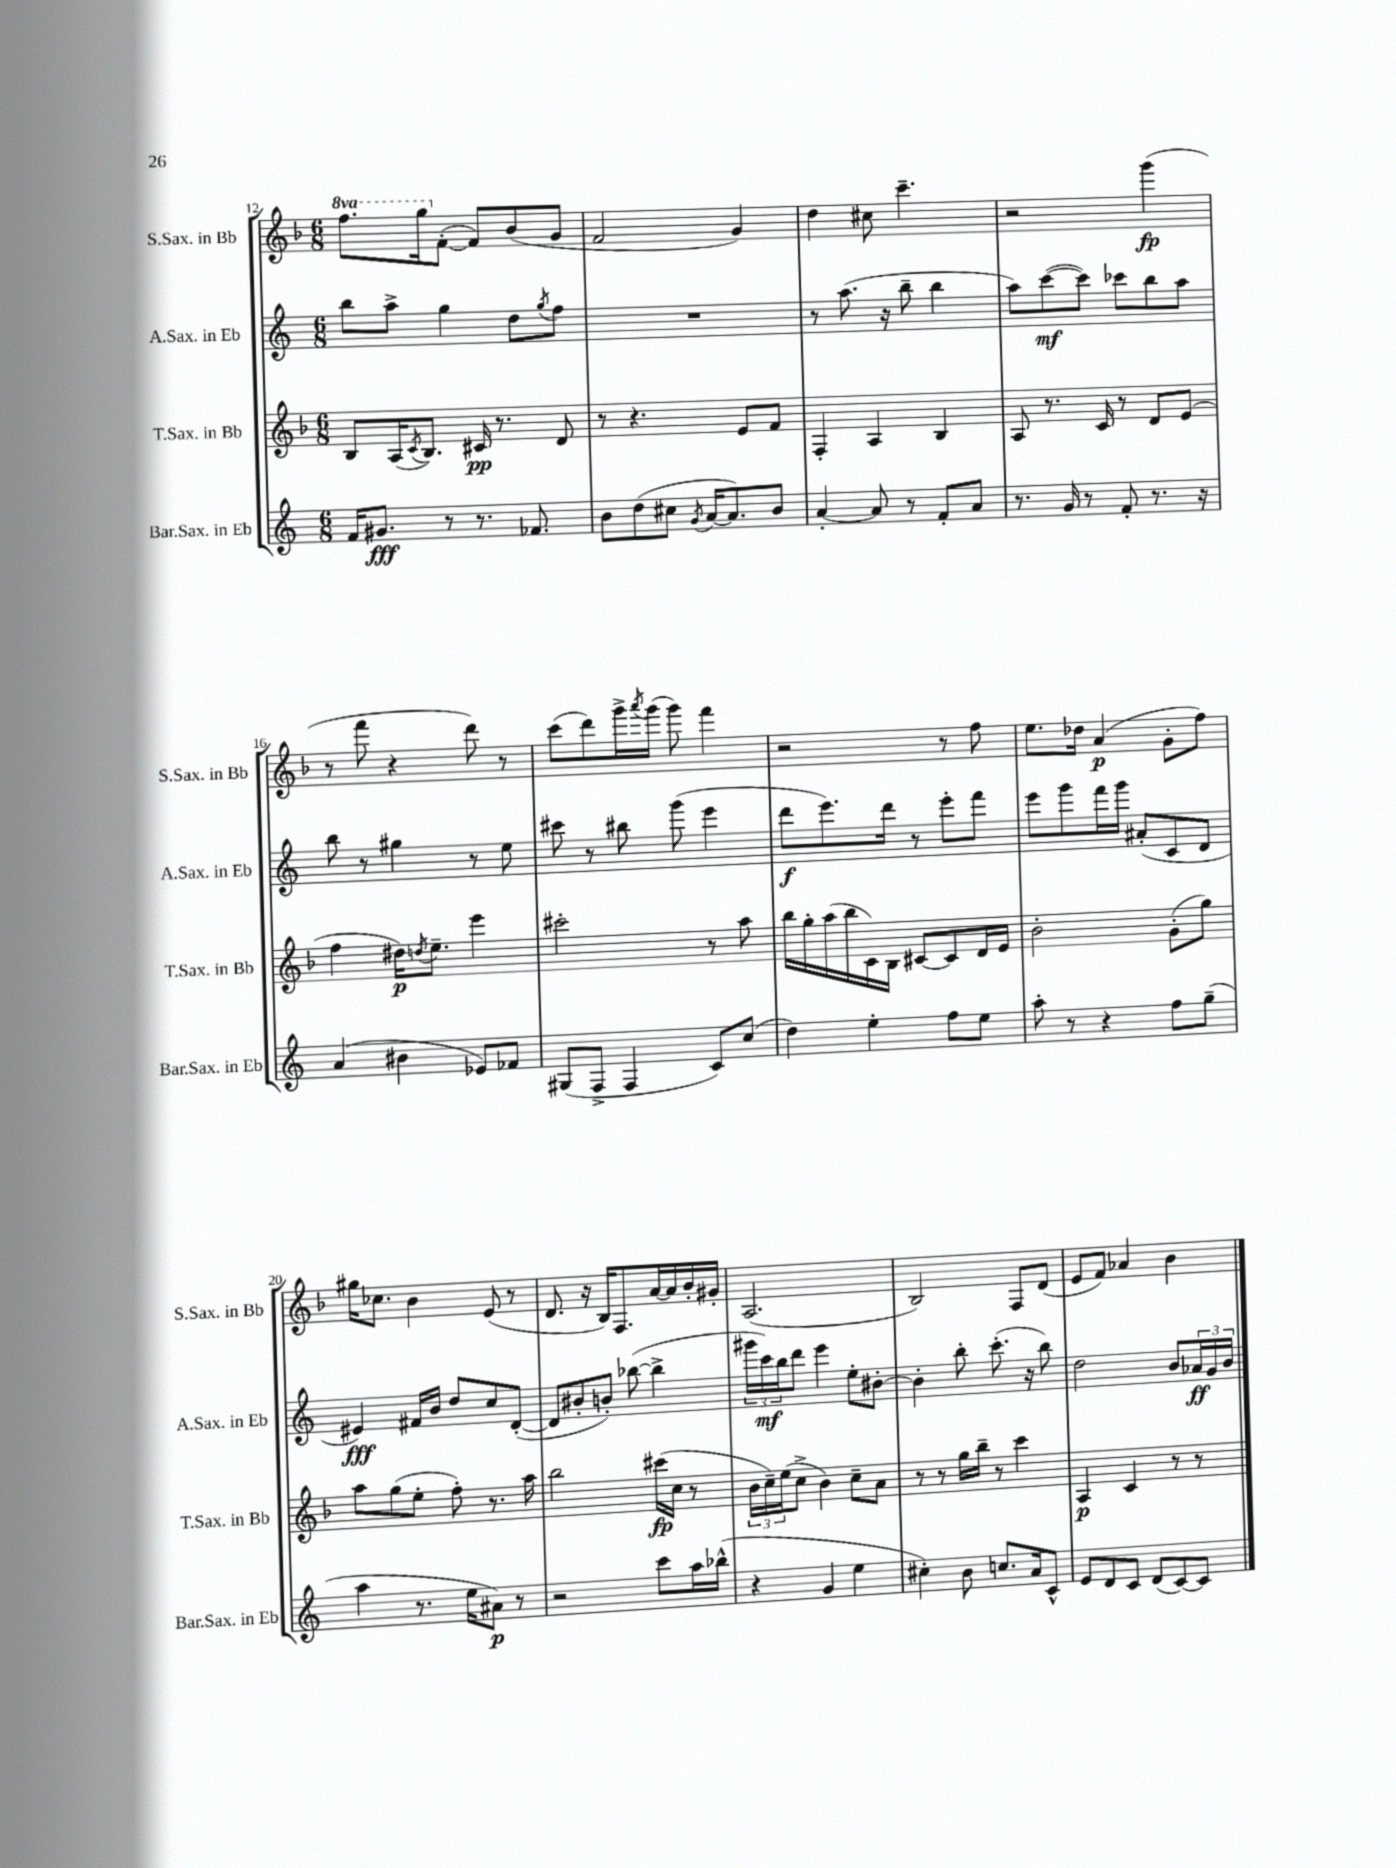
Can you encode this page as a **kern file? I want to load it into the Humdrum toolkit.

**kern	**kern	**kern	**kern
*staff4	*staff3	*staff2	*staff1
*clefG2	*clefG2	*clefG2	*clefG2
*k[]	*k[b-]	*k[]	*k[b-]
*M6/8	*M6/8	*M6/8	*M6/8
16f	8B-	8bb	8.fff
8.g#	.	.	.
.	(16A	8aa^	.
.	8qc	.	.
.	8.B-)	.	16ggg
8r	.	4gg	([8f'
8.r	16c#	.	8f])
.	8.r	.	.
.	.	8dd	(8b-
8.f-	.	.	.
.	.	8qgg	.
.	8d	8ff	8g
=	=	=	=
8b	8r	2.r	2f
(8dd	4.r	.	.
8cc#	.	.	.
8qg	.	.	.
[16a	.	.	.
8.a])	.	.	.
.	8e	.	4g)
8b	8f	.	.
=	=	=	=
[4a'	4F'	8r	4dd
.	.	(8.aa	.
8a]	4A	.	8cc#
.	.	16r	.
8r	.	8bb~	4.ccc~
8f'	4B-	4bb	.
8a	.	.	.
=	=	=	=
8.r	8A	8aa)	2r
.	8.r	([8ccc	.
16g	.	.	.
8r	.	8ccc])	.
.	16c	.	.
8f'	8r	8ccc-	.
8.r	8d	8bb	(4ggg
.	(8e	8aa	.
16r	.	.	.
=	=	=	=
(4a	4ff	8bb	8r
.	.	8r	8fff
4b#	16dd#)	4gg#	4r
.	8qdd	.	.
.	8.ee~	.	.
8e-)	4eee	8r	8ddd)
8f-	.	8ee	8r
=	=	=	=
(8G#	2ccc#'	8ccc#	(8ccc
8F^	.	8r	8ddd)
4F	.	8bb#	16ggg^
.	.	.	8qaaa
.	.	.	(16ggg
.	.	(8ggg	8ggg)
8c)	8r	4eee	4fff
(8cc	8aa	.	.
=	=	=	=
4dd)	16bb-	8ddd	2r
.	16gg'	.	.
.	(16aa	8.eee)	.
.	16bb-	.	.
4ee'	16c)	.	.
.	16B-	16ddd	.
.	[8c#	8r	.
8ff	8c#]	8eee'	8r
8ee	16d	8fff	8ff
.	16e	.	.
=	=	=	=
8aa'	2b-'	8eee	8.ee
8r	.	8ggg	.
.	.	.	16dd-
4r	.	16fff	(4a
.	.	16ggg	.
.	.	(8a#'	.
8ff	(8g'	8c	8g'
(8gg~	8gg)	8d	8ff)
=	=	=	=
4aa	8aa	4e#)	16gg#
.	.	.	8.cc-
.	(8gg	.	.
8.r	8ee'	16f#	4b-
.	.	16b	.
.	8ff')	8dd	.
16ee	.	.	.
8a#)	8.r	8cc	(8e
8r	.	([8d'	8r
.	16aa	.	.
=	=	=	=
2r	2bb-	8d]	8.d
.	.	8b#'	.
.	.	.	16r
.	.	8b')	16B-)
.	.	.	8.F
.	.	([8bb-	.
8ccc	(16ccc#	4bb-^]	[16a
.	16cc	.	16a]
16aa	8r	.	16b-'
(16bb-^^	.	.	16g#'
=	=	=	=
4r	24b-	24ggg#	(2.A
.	24cc~)	24ccc)	.
.	(24ee	24bb	.
.	8cc^	8ddd	.
4g	4b-)	4eee	.
4ee	8cc~	8ee'	.
.	8a	[8b#'	.
=	=	=	=
4cc#')	8r	4b#']	2B-)
.	8r	.	.
8b	16gg	8bb'	.
.	16bb-~	.	.
8.cc	8r	(8.ccc'	.
.	4ccc	.	8F
16a	.	16r	.
8c^^	.	8bb)	(8d
=	=	=	=
8e	4A	2dd	8e
8d	.	.	8f)
8c	4c	.	4a-
(8d	.	.	.
[8c)	8r	8b	4b-
8c]	8r	24a-	.
.	.	24g	.
.	.	24b	.
==	==	==	==
*-	*-	*-	*-
